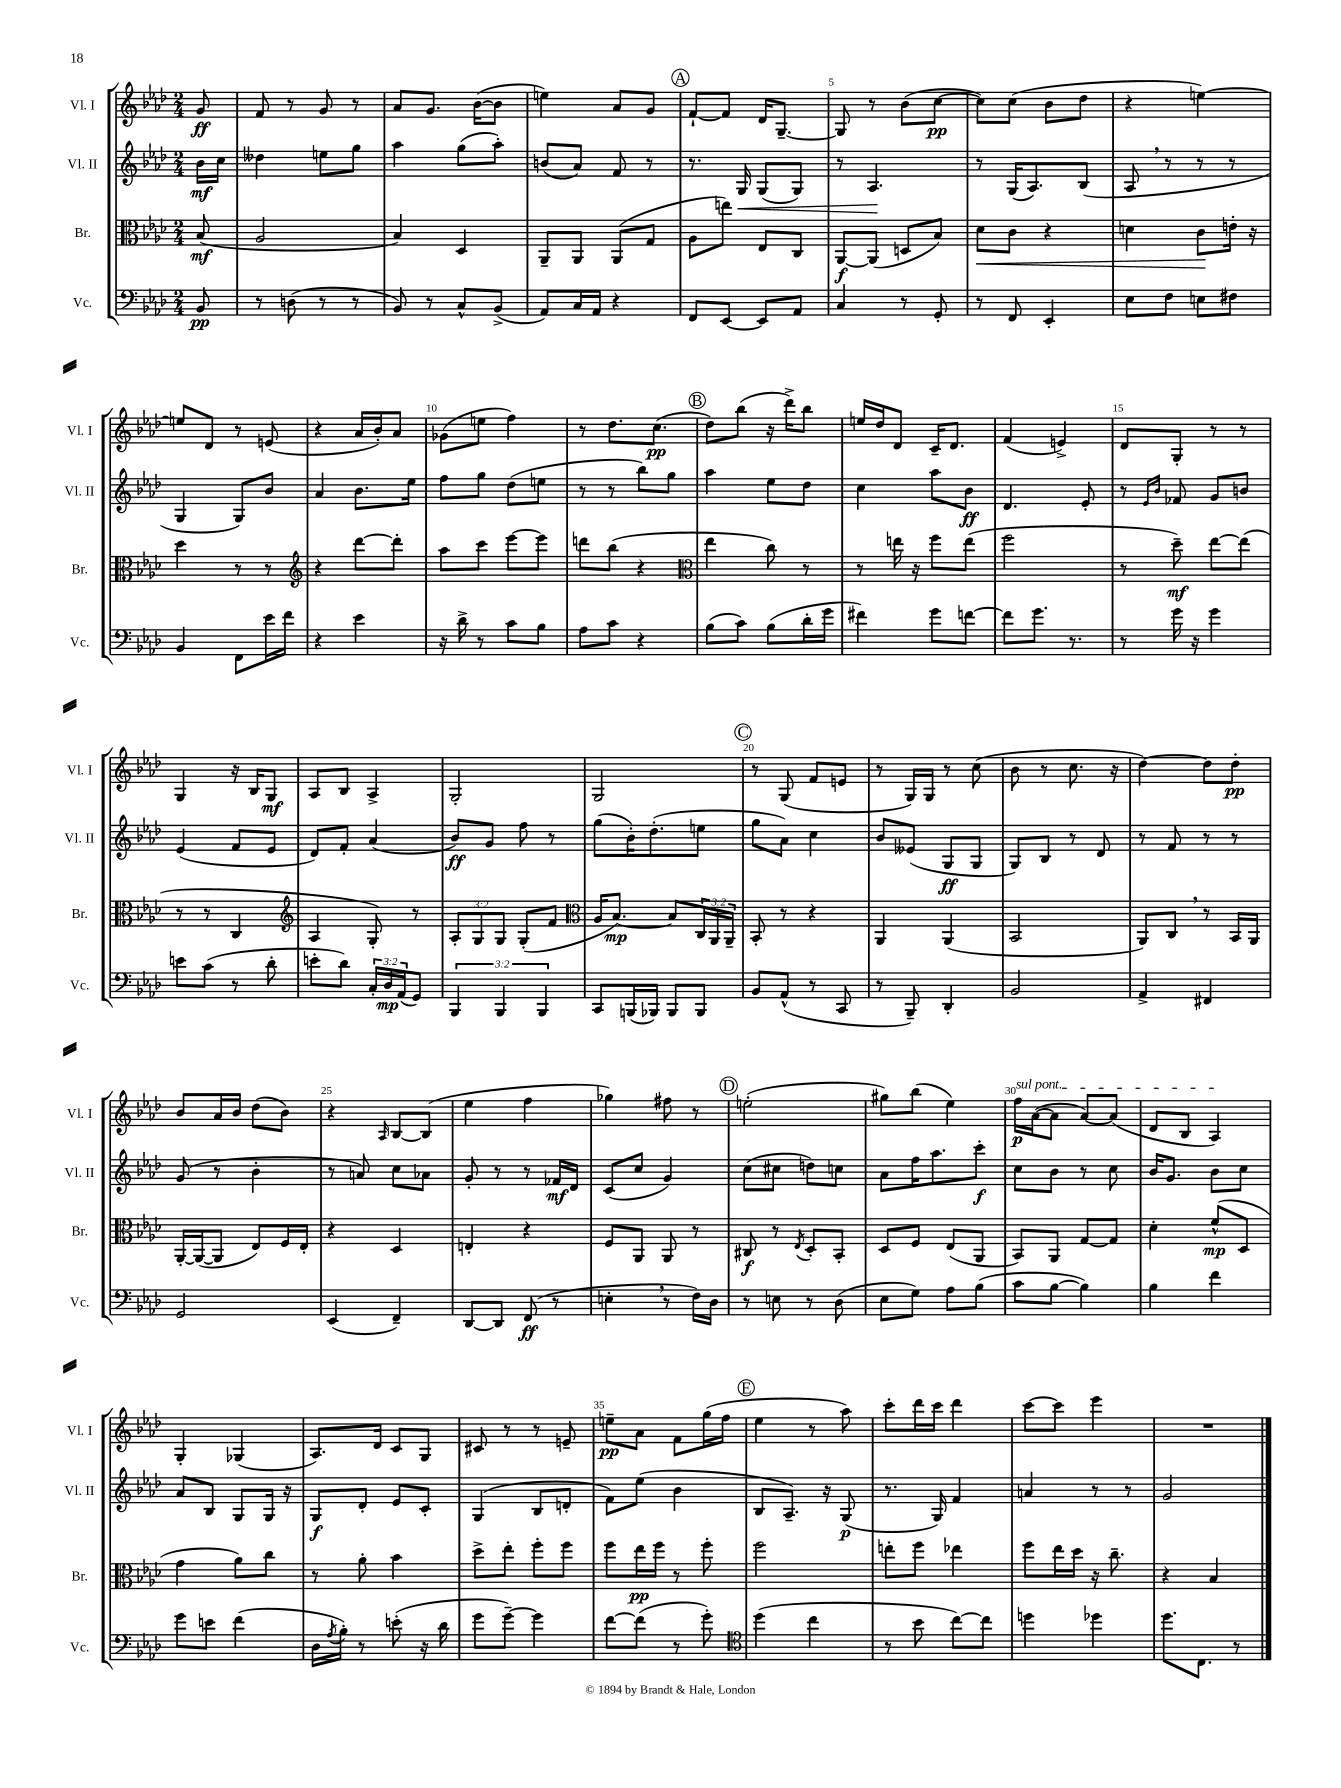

**kern	**kern	**kern	**kern
*staff4	*staff3	*staff2	*staff1
*clefF4	*clefC3	*clefG2	*clefG2
*k[b-e-a-d-]	*k[b-e-a-d-]	*k[b-e-a-d-]	*k[b-e-a-d-]
*M2/4	*M2/4	*M2/4	*M2/4
8BB-	(8B-	16b-	8g
.	.	16cc	.
=	=	=	=
8r	2A-	4dd--	8f
(8D	.	.	8r
8r	.	8ee	8g
8r	.	8gg	8r
=	=	=	=
8BB-)	4B-)	4aa-	8a-
8r	.	.	8.g
8C^^	4D-	(8gg	.
.	.	.	([16b-
(8BB-^	.	8aa-')	8b-]
=	=	=	=
8AA-)	8AA-~	(8b	4ee)
16C	8AA-	8a-)	.
16AA-	.	.	.
4r	(8AA-	8f	8a-
.	8G	8r	8g
=	=	=	=
8FF	8A-	8.r	[8f`
[8EE-	8ee)	.	8f]
.	.	16G	.
8EE-]	8E-	(8G	16d-
.	.	.	[8.G~
8AA-	8C	8G)	.
=	=	=	=
4C	[8AA-	8r	8G]
.	(8AA-]	4.A-	8r
8r	8D	.	(8b-
8GG'	8B-)	.	[8cc
=	=	=	=
8r	8d-	8r	8cc])
8FF	8c	(16G	(8cc
.	.	8.A-)	.
4EE-'	4r	.	8b-
.	.	(8B-	8dd-
=	=	=	=
8E-	4d	8A-	4r
8F	.	8r	.
8E	8c	8r	[4ee)
8F#	16e'	8r	.
.	16r	.	.
=	=	=	=
4BB-	4dd-	4G	8ee]
.	.	.	8d-
8FF	8r	8G)	8r
16e-	8r	8b-	(8e
16f	.	.	.
=	=	=	=
*	*clefG2	*	*
4r	4r	4a-	4r
4e-	[8ddd-	8.b-	16a-
.	.	.	16b-')
.	8ddd-']	.	8a-
.	.	16ee-	.
=	=	=	=
16r	8aa-	8ff	(8g-
16d-^	.	.	.
8r	8ccc	8gg	8ee
8c	[8eee-	(8dd-	4ff)
8B-	8eee-]	8ee	.
=	=	=	=
8A-	8ddd	8r	8r
8c	(8bb-	8r	8.dd-
4r	4r	8bb-)	.
.	.	.	(8.cc
.	.	8gg	.
=	=	=	=
*	*clefC3	*	*
(8B-	4ee-	4aa-	8dd-)
8c)	.	.	(8bb-
(8B-	8cc)	8ee-	16r
.	.	.	16ddd-^)
16d-'	8r	8dd-	8bb-
16g	.	.	.
=	=	=	=
4f#)	8r	4cc	16ee
.	.	.	16dd-
.	16ee	.	8d-
.	16r	.	.
8g	8ff	8aa-	16c~
.	.	.	8.d-
[8f	(8ee	8b-	.
=	=	=	=
8f]	2ff	4.d-	(4f
8.g	.	.	.
.	.	.	4e^)
8.r	.	.	.
.	.	8e-'	.
=	=	=	=
8r	8r	8r	8d-
.	.	16qqe-	.
.	.	16qqb-	.
16g	8dd-~)	8f-	8G'
16r	.	.	.
4g	[8ee-	8g	8r
.	(8ee-]	8b	8r
=	=	=	=
8e	8r	(4e-	4G
(8c	8r	.	.
8r	4C	8f	16r
.	.	.	16B-
8d-'	.	8e-	8G
=	=	=	=
*	*clefG2	*	*
8e'	4A-	8d-)	8A-
8d-)	.	8f'	8B-
24C'	8G')	(4a-	4A-^
24D-	.	.	.
(24AA-	.	.	.
8GG)	8r	.	.
=	=	=	=
6BBB-	12A-'	8b-)	2G'
.	12G	.	.
.	.	8g	.
6BBB-	12G	.	.
.	(8G'	8ff	.
6BBB-	.	.	.
.	8f	8r	.
=	=	=	=
*	*clefC3	*	*
8CC	16A-	(8gg	2G
.	[8.B-)	.	.
(16BBB	.	16b-')	.
16BBB-)	.	(8.dd-'	.
8BBB-	8B-]	.	.
8BBB-	24C	8ee	.
.	24AA-	.	.
.	24AA-~	.	.
=	=	=	=
8BB-	8BB-'	8gg	8r
(8AA-^^	8r	8a-)	(8G
8r	4r	4cc	8f
8CC	.	.	8e
=	=	=	=
8r	4AA-	8b-	8r
8BBB-~)	.	(8e--	16G)
.	.	.	16G
4DD-'	(4AA-	8G	8r
.	.	8G	(8cc
=	=	=	=
2BB-	2BB-	8G)	8b-
.	.	8B-	8r
.	.	8r	8.cc
.	.	8d-	.
.	.	.	16r
=	=	=	=
4AA-^	8AA-)	8r	[4dd-)
.	8C	8f	.
4FF#	8r	8r	8dd-]
.	16BB-	8r	8dd-'
.	16AA-	.	.
=	=	=	=
2GG	[16AA-'	(8g	8b-
.	(16AA-_	.	.
.	8AA-]	8r	16a-
.	.	.	16b-
.	8E-)	4b-'	(8dd-
.	16F	.	8b-)
.	16E-'	.	.
=	=	=	=
(4EE-	4r	8r	4r
.	.	8a)	.
.	.	.	16qqA-
4FF~)	4D-	8cc	[8B-
.	.	8a-	(8B-]
=	=	=	=
[8DD-	4E'	8g'	4ee-
8DD-]	.	8r	.
(8FF	4r	8r	4ff
8r	.	16f-	.
.	.	16d-	.
=	=	=	=
4E'	8F	(8c	4gg-)
.	8AA-	8cc	.
8r	8AA-	4g)	8ff#
16F)	8r	.	8r
16D-	.	.	.
=	=	=	=
8r	8C#	(8cc	(2ee'
8E	8r	8cc#	.
.	8qE-	.	.
8r	8D-'	8dd)	.
(8D-	8BB-'	8cc	.
=	=	=	=
8E-	8D-	8a-	8gg#)
8G)	8F	16ff	(8bb-
.	.	8.aa-	.
8A-	(8E-	.	4ee-)
(8B-	8AA-	8ccc'	.
=	=	=	=
8c	8BB-)	8cc	16ff
.	.	.	([16a-
[8B-	8AA-	8b-	8a-]
4B-])	[8G	8r	[8a-)
.	8G]	8cc	(8a-]
=	=	=	=
4B-	4d-'	16b-	8d-
.	.	8.g	.
.	.	.	8B-
4f	(8f^^	8b-	4A-)
.	8D-	8cc	.
=	=	=	=
8g	4g	8a-	4G'
8e	.	8B-	.
(4f	8a-)	8G	(4G-
.	8cc	16G	.
.	.	16r	.
=	=	=	=
16D-	8r	8G	8.A-)
8qA-	.	.	.
16B-')	.	.	.
8r	8a-'	8d-'	.
.	.	.	16d-
(8e'	4b-	8e-	8c
16r	.	8c'	8G
16d-	.	.	.
=	=	=	=
8g	8dd-^	(4G	8c#
[8g~)	8ee-'	.	8r
4g]	8ff'	8B-	8r
.	8ff	8d'	8e~
=	=	=	=
[8f	8ff	8f)	8ee~
(8f]	16ee-	(8ee-	8a-
.	16ff	.	.
8r	8r	4b-	8f
8g')	8ff'	.	(16gg
.	.	.	16ff
=	=	=	=
*clefC4	*	*	*
(4dd-	2ff	8B-	4ee-
.	.	8.A-~)	.
4cc	.	.	8r
.	.	16r	.
.	.	(8G	8aa-)
=	=	=	=
8r	8ee'	8.r	8ccc'
8b-	8ff	.	16ddd-
.	.	16G)	16ccc
[8cc)	4ee-	4f	4ddd-
8cc]	.	.	.
=	=	=	=
4dd	8ff	4a	[8ccc
.	16ee-	.	8ccc]
.	16dd-	.	.
4dd-	16r	8r	4eee-
.	8.cc~	.	.
.	.	8r	.
=	=	=	=
8.dd-	4r	2g	2r
8.C	.	.	.
.	4B-	.	.
8r	.	.	.
==	==	==	==
*-	*-	*-	*-
